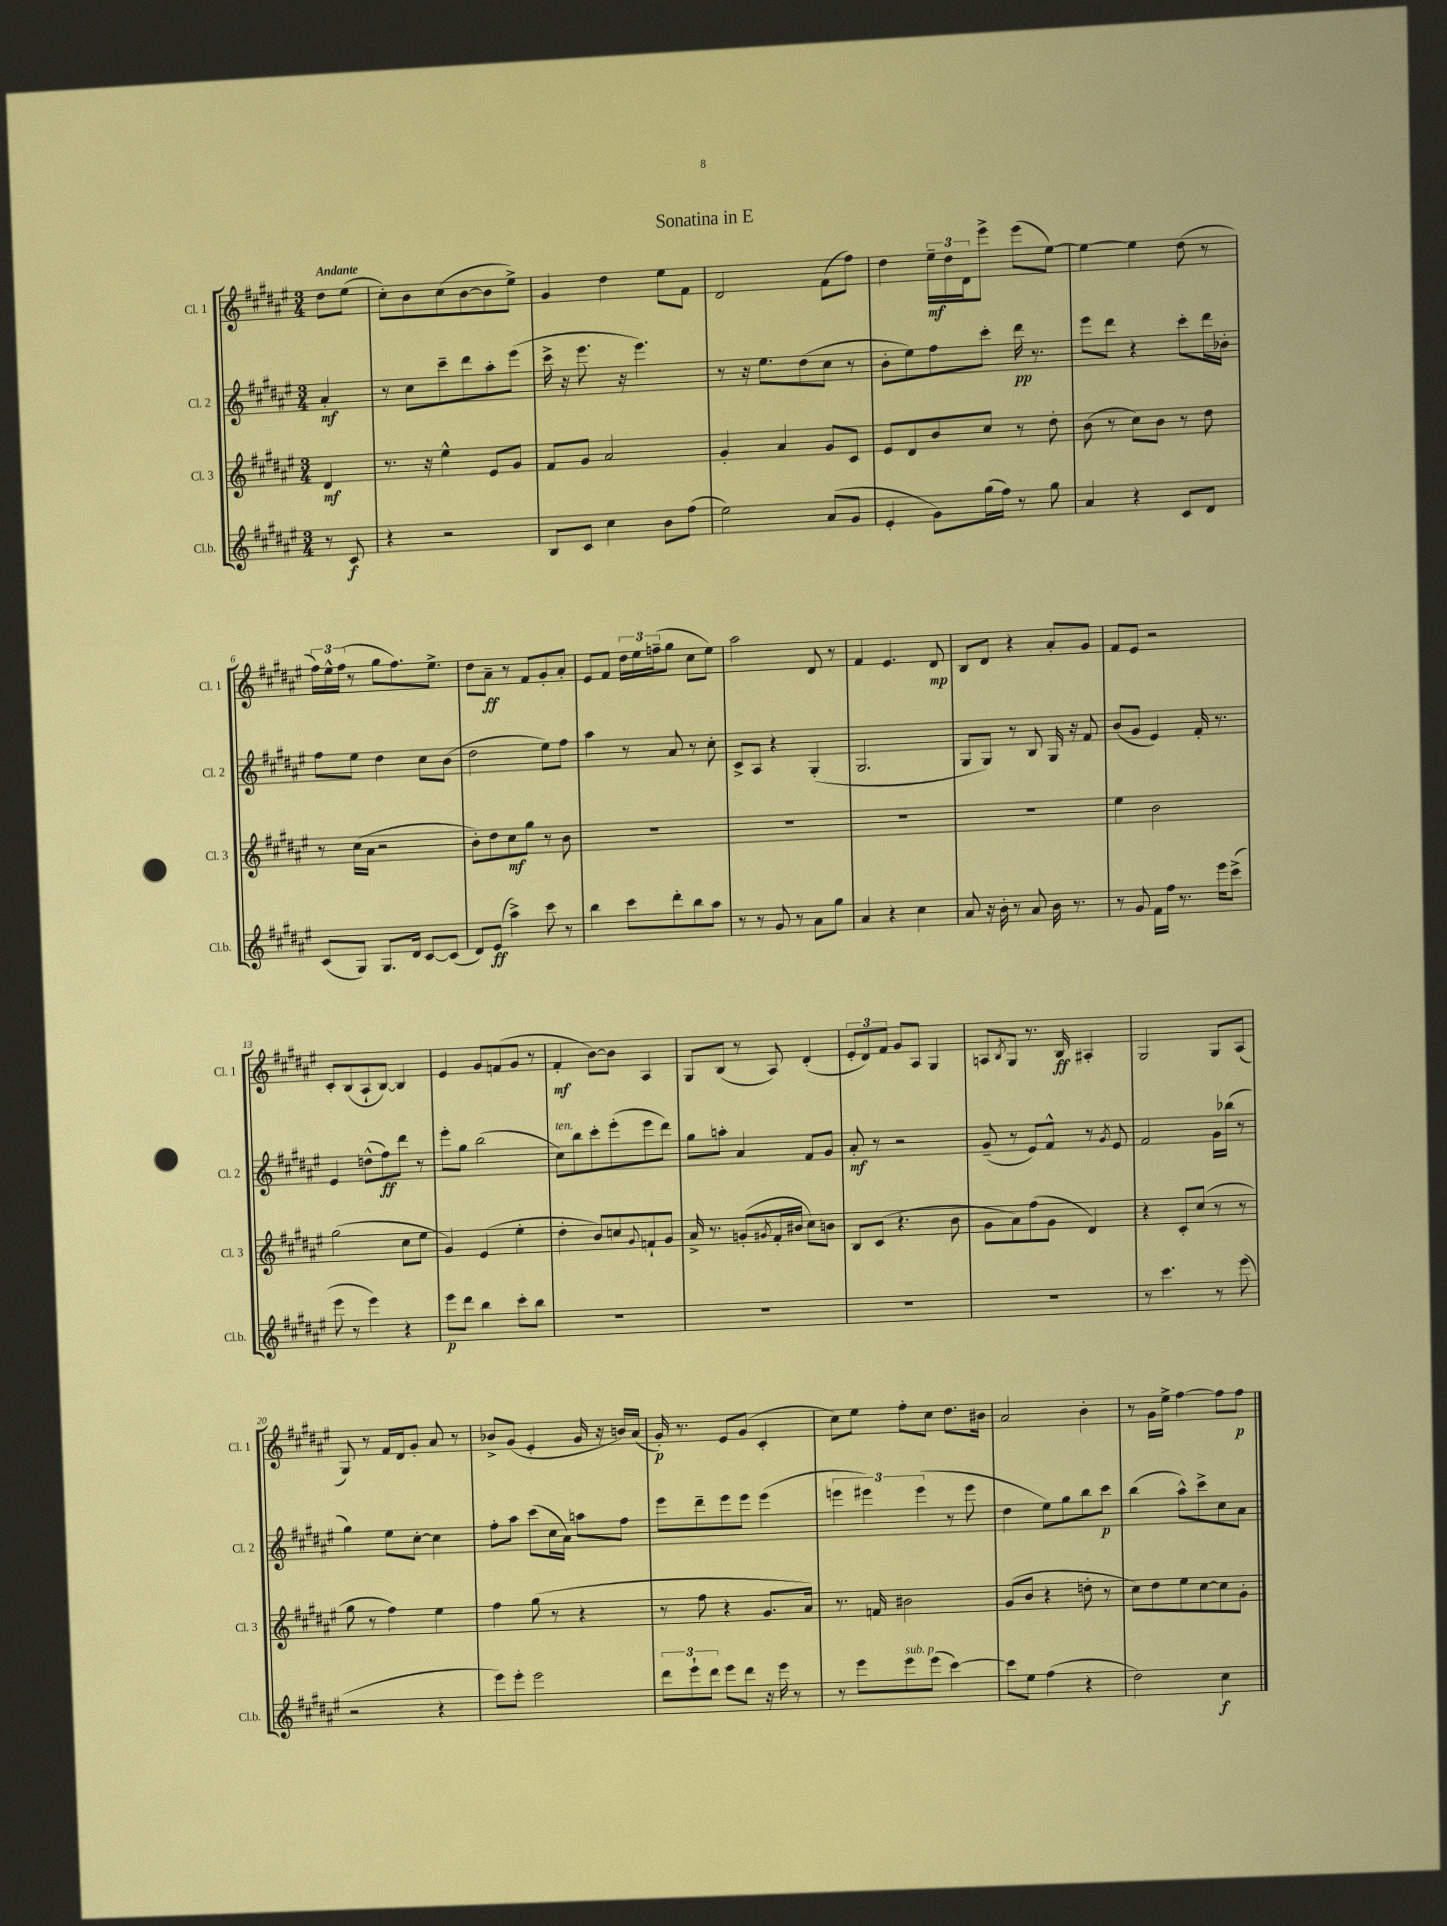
\header { title = "Sonatina in E" }
<<
\new StaffGroup <<
\new Staff = "s0" \with { instrumentName = "Cl. 1" shortInstrumentName = "Cl. 1" } {
    \clef treble \key fis \major \numericTimeSignature \time 3/4 \partial 4 \tempo "Andante"
    dis''8 eis''8( |
    cis''8-.) b'8 cis''8( b'8~ b'8 eis''8->) |
    gis'4 dis''4 eis''8 fis'8 |
    dis'2 fis'8( fis''8) |
    dis''4 \tuplet 3/2 { eis''16--\mf dis''16 dis'16 } eis'''8-> eis'''8( eis''8~) |
    eis''4~ eis''4 dis''8( r8 |
    \tuplet 3/2 { fis''16) eis''16-^ fis''16( } r8 gis''8 fis''8.) eis''8.-> |
    dis''8 ais'8--\ff r8 fis'8 gis'8-. ais'8-. |
    eis'8 fis'8 \tuplet 3/2 { dis''16 eis''16 f''16--( } gis''8 cis''8 eis''8) |
    ais''2 dis'8 r8 |
    fis'4 eis'4. dis'8\mp |
    b8 dis'8 r4 ais'8-. gis'8 |
    fis'8 eis'8 r2 |
    cis'8-. b8( ais8-! b8~) b4 |
    eis'4 gis'8 f'8( gis'8 r8 |
    fis'4-.\mf b'8~) b'8 ais4 |
    gis8 b8( r8 ais8) dis'4-.( |
    \tuplet 3/2 { eis'8-. dis'8) fis'8 } gis'8 ais8 gis4 |
    a8 \acciaccatura { b8 } gis8 r8. b16\ff ais4-. |
    gis2 gis8 ais8( |
    gis8) r8 fis'16 dis'16 gis'8-. ais'8 r8 |
    bes'8-> gis'8( eis'4-. gis'16 r16 b'16) ais'16( |
    gis'16-.\p) r8. eis'8 gis'8( cis'4-. |
    cis''8) eis''8 fis''8-. cis''8 dis''8. bis'16 |
    ais'2 b'4-. |
    r8 gis'16 eis''16-> fis''4~ fis''8 fis''8\p \bar "|." |
}
\new Staff = "s1" \with { instrumentName = "Cl. 2" shortInstrumentName = "Cl. 2" } {
    \clef treble \key fis \major \numericTimeSignature \time 3/4 \partial 4
    ais'4-.\mf |
    r8 cis''8 cis'''8-- dis'''8 ais''8-. eis'''8( |
    cis'''16-> r16 eis'''8. r16 eis'''4.) |
    r8 r16 eis''8. dis''8( cis''8 r8 |
    b'8-. eis''8) fis''8 cis'''8-. dis'''16\pp r8. |
    eis'''8 dis'''8 r4 cis'''8-. dis'''16 bes'16-. |
    fis''8 eis''8 dis''4 cis''8 b'8( |
    dis''2 eis''8) fis''8 |
    ais''4 r8 ais'8 r8 cis''8-. |
    cis'8-> ais8 r4 gis4-.( |
    gis2. |
    gis8 gis8) r8 b8 gis16 r16 fis'8 |
    b'8( gis'8 eis'4) fis'16-. r8. |
    eis'4 d''8-^( fis''8\ff) dis'''8 r8 |
    eis'''8-. gis''8 b''2( |
    cis''8^\markup { \italic "ten." }) b''8 cis'''8-. eis'''8-.( eis'''8 dis'''8) |
    gis''8 a''8-. ais'4 fis'8 gis'8 |
    ais'8-.\mf r8 r2 |
    gis'8--( r8 eis'8) fis'8-^ r8 \acciaccatura { gis'8 } eis'8 |
    fis'2 gis'16 bes''16( r8 |
    gis''4) eis''8 cis''8~-. cis''4 |
    fis''8-. ais''8 cis'''8( cis''16 ais'16) a''8 fis''8 |
    eis'''8 dis'''8-- eis'''8 eis'''8 eis'''4( |
    \tuplet 3/2 { e'''4 eis'''4) eis'''4( } r8 eis'''8 |
    dis''4 eis''8) gis''8 b''8 cis'''8\p |
    b''4( ais''8-^) cis'''8-> cis''8 ais'8 \bar "|." |
}
\new Staff = "s2" \with { instrumentName = "Cl. 3" shortInstrumentName = "Cl. 3" } {
    \clef treble \key fis \major \numericTimeSignature \time 3/4 \partial 4
    dis'4\mf |
    r8. r16 eis''4-^ eis'8 gis'8 |
    fis'8 gis'8 ais'2 |
    gis'4-. ais'4 gis'8 cis'8 |
    eis'8 dis'8 b'8 cis''8 r8 dis''8-. |
    b'8( r8 cis''8) b'8 r8 dis''8 |
    r8 cis''16( ais'16 r2 |
    b'8-.) dis''8 cis''8\mf gis''8 r8 b'8 |
    R2. |
    R2. |
    R2. |
    R2. |
    eis''4 b'2 |
    gis''2( cis''8 eis''8 |
    gis'4) eis'4( eis''4-. |
    dis''4-. b'8) c''8 \appoggiatura { gis'8 } f'8-! gis'8 |
    ais'16-> r8. g'8-.( \acciaccatura { gis'8 } fis'16-. bis'16 cis''8) b'8 |
    b8 cis'8( r4. b'8 |
    gis'8 ais'8) fis''8( gis'8 dis'4) |
    r4 cis'8-. cis''8( r8 r8 |
    gis''8 r8 fis''4) eis''4 |
    fis''4 gis''8( r8 r4 |
    r8 fis''8 r4 gis'8. ais'16) |
    r8. f'16 bis'2 |
    gis'8( b'8 r4 d''8-. r8 |
    cis''8) dis''8 eis''8 cis''8~ cis''8 gis'8-. \bar "|." |
}
\new Staff = "s3" \with { instrumentName = "Cl.b." shortInstrumentName = "Cl.b." } {
    \clef treble \key fis \major \numericTimeSignature \time 3/4 \partial 4
    r8 cis'8\f |
    r4 r2 |
    b8 cis'8 cis''4 b'8 fis''8( |
    eis''2) ais'8( gis'8 |
    eis'4-. gis'8) gis''16( fis''16) r8 gis''8 |
    ais'4 r4 cis'8 dis'8 |
    cis'8( gis8) gis8. dis'16 cis'8~ cis'8( |
    dis'8) eis'8\ff( ais''4->) cis'''8 r8 |
    b''4 cis'''8 dis'''8-. b''8 ais''8 |
    r8 r8 gis'8 r8 ais'8 gis''8 |
    ais'4 r4 cis''4 |
    ais'8 r16 b'16-. r8 ais'8 b'16 r8. |
    r8 gis'8 fis'16 fis''16 r8. eis'''16 cis'''8->( |
    eis'''8 r8 eis'''4) r4 |
    eis'''8\p dis'''8 b''4 cis'''8-. b''8 |
    R2. |
    R2. |
    R2. |
    R2. |
    r8 cis'''4. r8 eis'''8( |
    r2 r4 |
    eis'''8) eis'''8-. eis'''2 |
    \tuplet 3/2 { dis'''8 eis'''8-! dis'''8 } eis'''8 dis'''8 r16 eis'''16 r8 |
    r8 eis'''8 eis'''8^\markup { \italic "sub. p" } eis'''8( cis'''4~) |
    cis'''8 eis''8 fis''4( r4 |
    dis''2) cis''4\f \bar "|." |
}
>>
>>
